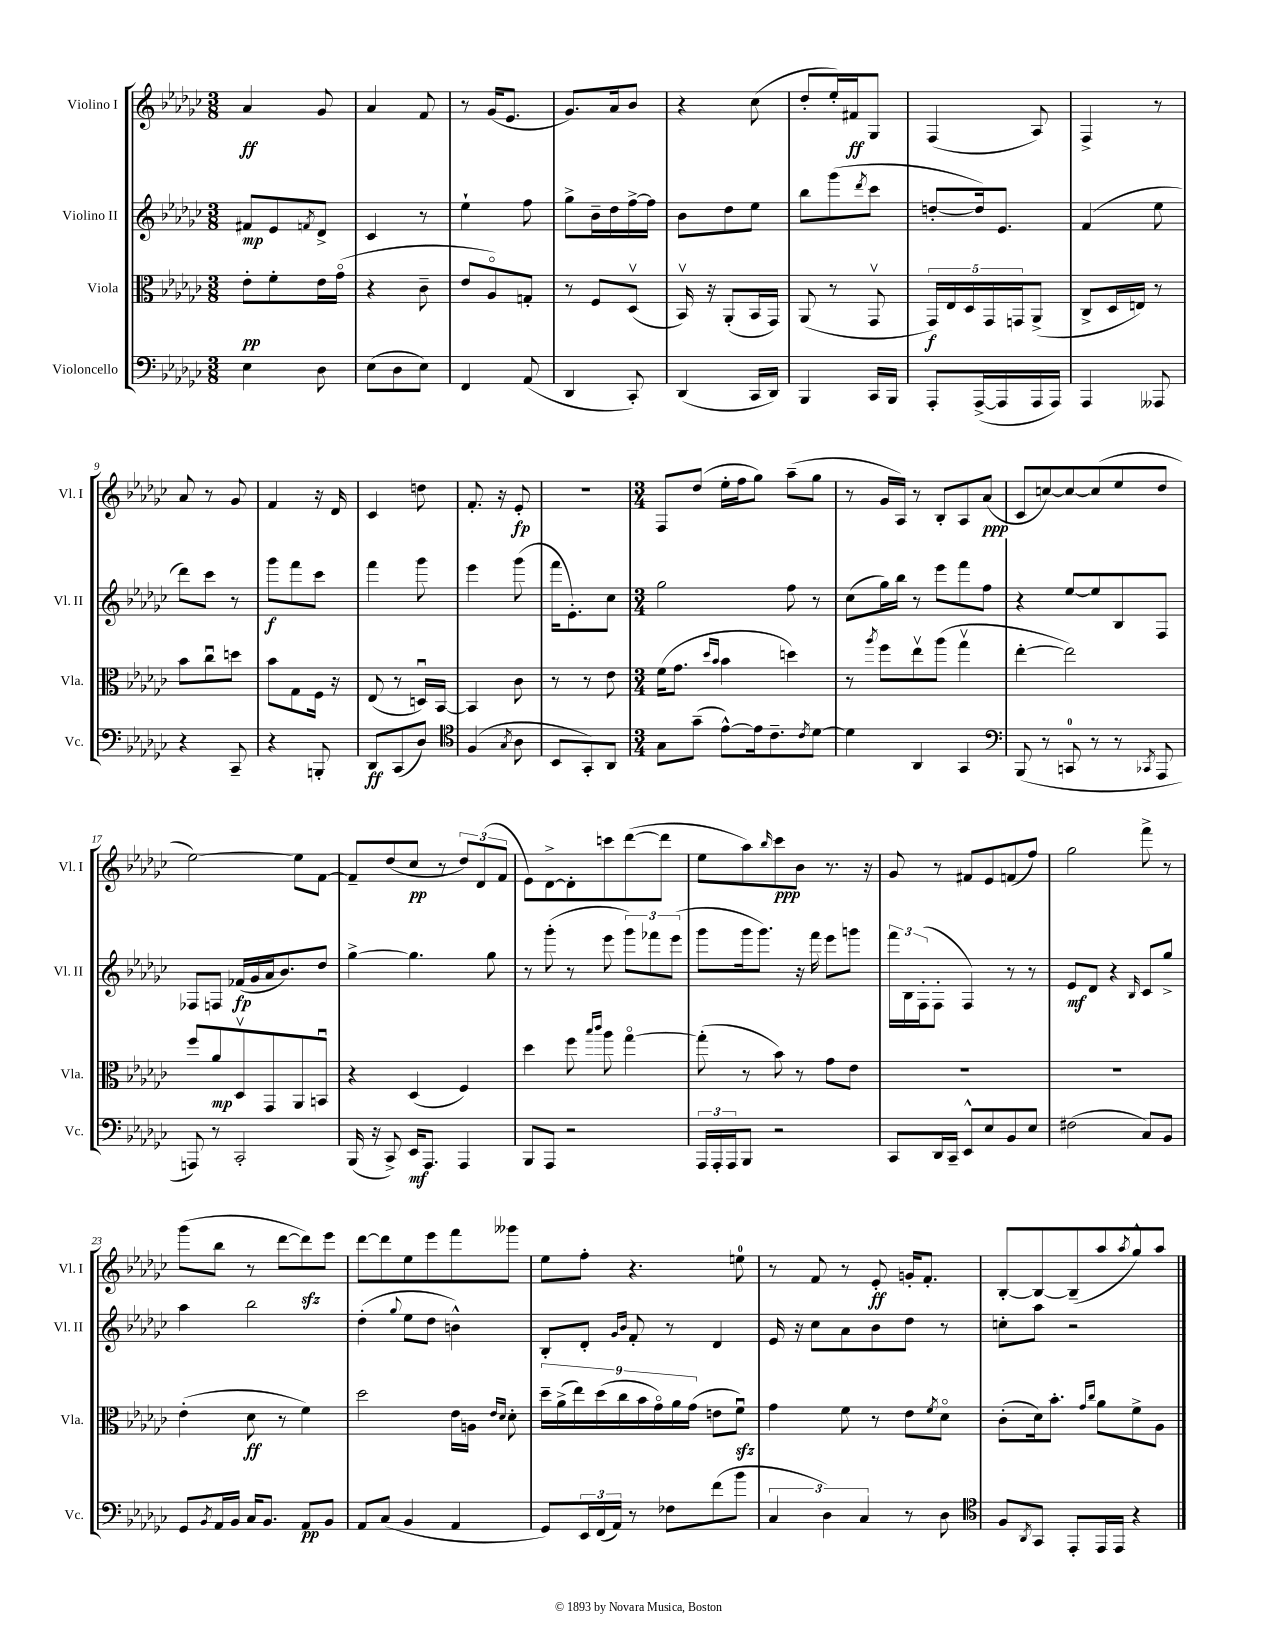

**kern	**kern	**kern	**kern
*staff4	*staff3	*staff2	*staff1
*clefF4	*clefC3	*clefG2	*clefG2
*k[b-e-a-d-g-c-]	*k[b-e-a-d-g-c-]	*k[b-e-a-d-g-c-]	*k[b-e-a-d-g-c-]
*M3/8	*M3/8	*M3/8	*M3/8
4E-	8e-'	8f#	4a-
.	8f'	8e-	.
.	.	8qf	.
8D-	16e-	8d-^	8g-
.	(16g-o	.	.
=	=	=	=
(8E-	4r	4c-	4a-
8D-	.	.	.
8E-)	8c-~	8r	8f
=	=	=	=
4FF	8e-	4ee-`	8r
.	8A-o)	.	(16g-
.	.	.	8.e-
(8AA-	8G'	8ff	.
=	=	=	=
4DD-	8r	8gg-^	8.g-)
.	8F	16b-~	.
.	.	16dd-	16a-
8CC-')	(8D-v	[16ff^	8b-
.	.	16ff]	.
=	=	=	=
(4DD-	16BB-v)	8b-	4r
.	16r	.	.
.	(8AA-'	8dd-	.
16CC-	16BB-	8ee-	(8cc-
16DD-)	16GG-)	.	.
=	=	=	=
4BBB-	(8AA-	8bb-	8dd-'
.	8r	(8ggg-	16ee-')
.	.	.	16f#
.	.	8qddd-	.
16CC-	8GG-v	8ccc-	8G-
16BBB-	.	.	.
=	=	=	=
8AAA-'	20GG-)	[8dd'	(4F
.	20E-	.	.
.	20D-	.	.
([16AAA-^	.	16dd])	.
.	20GG-	.	.
16AAA-]	.	8.e-	.
.	20GG	.	.
16AAA-	(8AA-^	.	8A-)
16AAA-)	.	.	.
=	=	=	=
4AAA-	8C-^	(4f	4F^
.	16D-	.	.
.	16E)	.	.
8AAA--	8r	8ee-	8r
=	=	=	=
4r	8b-	8ddd-)	8a-
.	8cc-u	8ccc-	8r
8CC-~	8dd	8r	8g-
=	=	=	=
4r	8b-	8ggg-	4f
.	8G-	8fff	.
8BBB'	16F	8ccc-	16r
.	16r	.	16d-
=	=	=	=
8DD-	(8E-	4fff	4c-
(8CC-	8r	.	.
8D-)	16Du)	8ggg-	8dd
.	[16BB-	.	.
=	=	=	=
*clefC4	*	*	*
(4F	4BB-]	4eee-	8.f'
.	.	.	16r
8qG-	.	.	.
8A-	8c-	(8ggg-	8e-'
=	=	=	=
8BB-	8r	16fff	4.r
.	.	8.e-')	.
8GG-')	8r	.	.
8AA-	8e-	8cc-	.
=	=	=	=
*M3/4	*M3/4	*M3/4	*M3/4
8G-	(16f	2gg-	8F
.	8.g-	.	.
(8g-~	.	.	(8dd-
.	16qqdd-	.	.
.	16qqb-	.	.
[8e-^^)	4b-	.	16ee-'
.	.	.	16ff
16e-]	.	.	8gg-)
8.c-~	.	.	.
.	4dd)	8ff	(8aa-~
8qc-	.	.	.
[8d-	.	8r	8gg-
=	=	=	=
4d-]	8r	(8cc-	8r
.	8qaa-	.	.
.	8ff	16gg-)	16g-
.	.	16bb-	16A-)
4AA-	8ee-v	8r	8r
.	(8aa-	8eee-	8B-'
4GG-	4gg-v	8fff	8A-
.	.	8ff	(8a-
=	=	=	=
*clefF4	*	*	*
(8BBB-	[4ee-'	4r	8c-
8r	.	.	[8cc)
8CC	2ee-])	[8ee-	8cc_
8r	.	8ee-]	(8cc]
8r	.	8B-	8ee-
8qCC-	.	.	.
8AAA-	.	8F	8dd-
=	=	=	=
8AAA)	8ff	8F-	[2ee-)
8r	8a-	8F	.
2CC-'	8D-v	(16f-	.
.	.	16g-	.
.	8GG-	16a-	.
.	.	8.b-)	.
.	8AA-	.	8ee-]
.	8BBu	8dd-	[8f
=	=	=	=
(16BBB-	4r	[4gg-^	8f~]
16r	.	.	.
8CC-^)	.	.	(8dd-
16EE-	(4D-	4.gg-]	8cc-
8.AAA-	.	.	.
.	.	.	8r
4AAA-	4F)	.	12dd-)
.	.	.	(12d-
.	.	8gg-	.
.	.	.	12f
=	=	=	=
8BBB-	4dd-	8r	8e-)
8AAA-	.	(8ggg-'	[8d-^
2r	8ff	8r	8d-']
.	16qqbb-	.	.
.	16qqccc-	.	.
.	8aa-	8eee-	8ccc
.	[4gg-o	12ggg-)	([8ddd-
.	.	12fff-	.
.	.	.	8ddd-]
.	.	(12eee-	.
=	=	=	=
24AAA-	(8gg-']	8ggg-	8ee-
24AAA-'	.	.	.
24AAA-	.	.	.
8BBB-	8r	16ggg-	8aa-)
.	.	8.ggg-)	.
.	.	.	16qqbb-
2r	8b-)	.	8ccc-
.	8r	16r	8b-
.	.	16fff	.
.	8g-	8eee-	8.r
.	8e-	8ggg	.
.	.	.	16r
=	=	=	=
8CC-	2.r	24fff	8g-
.	.	24B-	.
.	.	(24F'	.
16DD-	.	8F'	8r
16CC-~	.	.	.
8EE-^^	.	4F)	8f#
8E-	.	.	8e-
8BB-	.	8r	(8f
8E-	.	8r	8ff)
=	=	=	=
(2F#	2.r	8e-	2gg-
.	.	8d-	.
.	.	4r	.
.	.	16qqB-	.
8C-)	.	8c-	8fff^
8BB-	.	8gg-^	8r
=	=	=	=
8GG-	(4e-'	4aa-	(8ggg-
8qBB-	.	.	.
16AA-	.	.	8bb-
16BB-	.	.	.
16C-	8d-	2bb-	8r
8.BB-	.	.	.
.	8r	.	[8ddd-
8AA-	4f)	.	8ddd-])
8BB-	.	.	8eee-
=	=	=	=
8AA-	2dd-	(4dd-'	[8ddd-
(8C-	.	.	8ddd-]
.	.	8qqgg-	.
4BB-	.	8ee-	8ee-
.	.	8dd-	8eee-
4AA-	16e-	4b^^)	8fff
.	16A	.	.
.	16qqe-	.	.
.	16qqd-	.	.
.	8d-'	.	8ggg--
=	=	=	=
8GG-)	18dd-~	8B-'	8ee-
.	(18a-^	.	.
.	18ee-)	.	.
24EE-	.	8d-'	8ff'
(24FF	(18dd-	.	.
24AA-)	.	.	.
.	18cc-	.	.
.	.	16qqg-	.
.	.	16qqb-	.
8r	.	8f'	4.r
.	18b-	.	.
.	18g-o)	.	.
8F-	.	8r	.
.	18a-	.	.
.	(18g-	.	.
(8f	8e	4d-	.
8b-	8fu)	.	8ee
=	=	=	=
6C-	4g-	16e-	8r
.	.	16r	.
.	.	8cc-	8f
6D-)	.	.	.
.	8f	8a-	8r
6C-	.	.	.
.	8r	8b-	8e-'
8r	8e-	8dd-	16g'
.	.	.	8.f'
.	8qf	.	.
8D-	8d-o	8r	.
=	=	=	=
*clefC4	*	*	*
8F	(8c-'	8cc'	[8B-'
8qAA-	.	.	.
8GG-	16d-)	8aa-	8B-_
.	8.b-'	.	.
8EE-'	.	2r	(8B-~]
.	16qqg-	.	.
.	16qqcc-	.	.
16EE-	8a-	.	8aa-
16EE-	.	.	.
.	.	.	8qaa-
4r	8f^	.	8gg-^^)
.	8A-	.	8aa-
==	==	==	==
*-	*-	*-	*-
